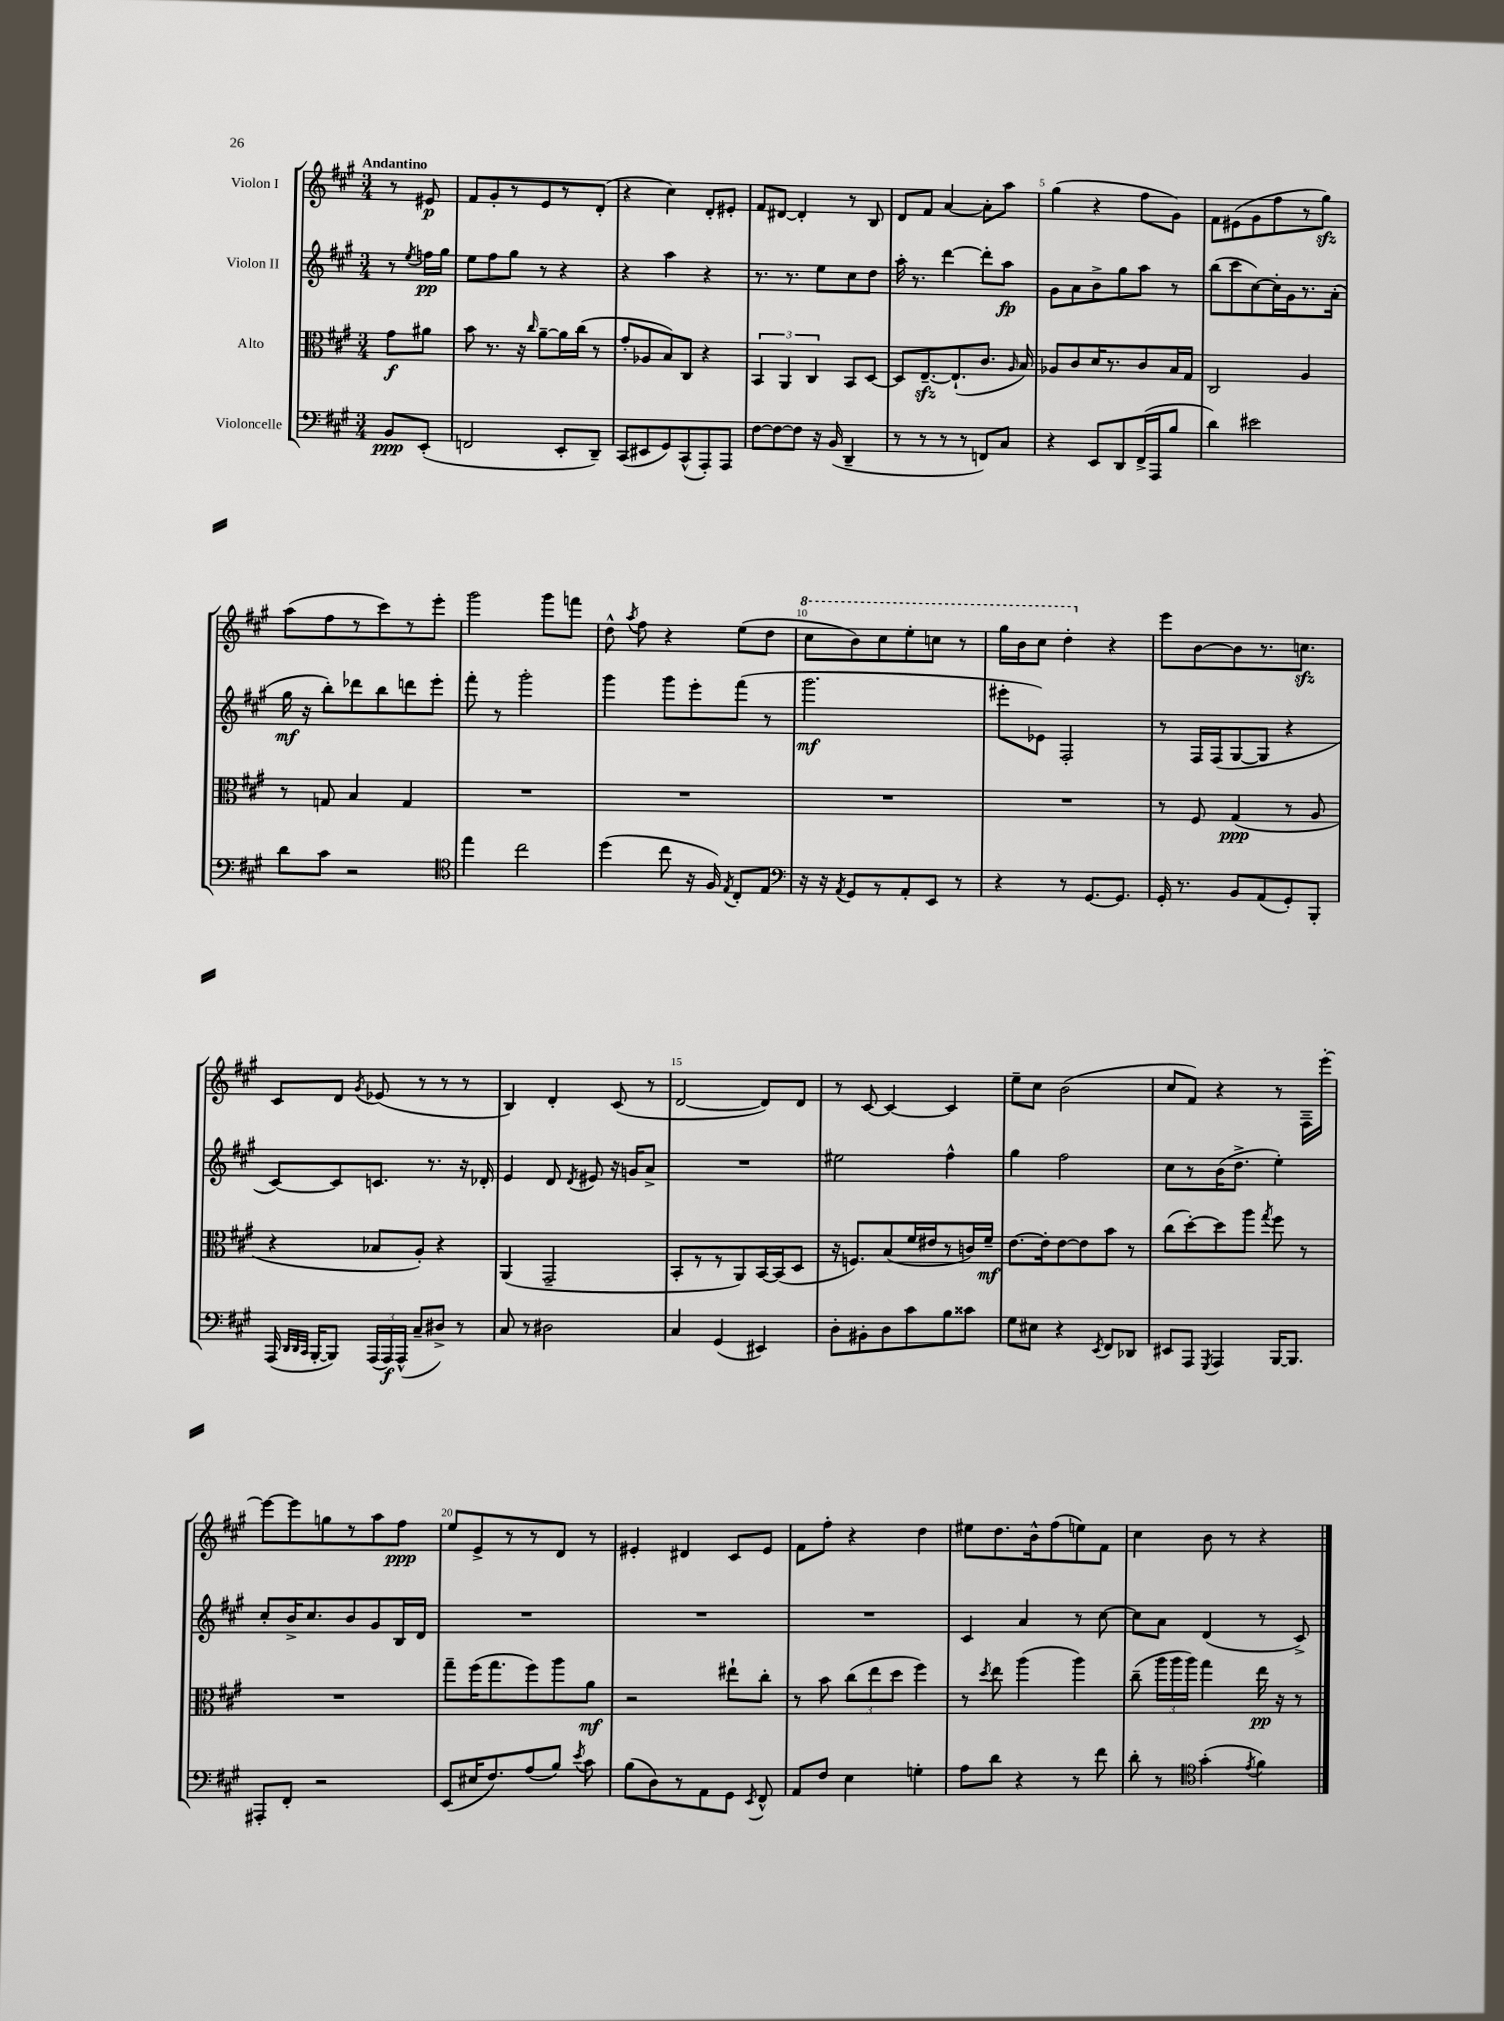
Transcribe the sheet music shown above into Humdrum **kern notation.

**kern	**kern	**kern	**kern
*staff4	*staff3	*staff2	*staff1
*clefF4	*clefC3	*clefG2	*clefG2
*k[f#c#g#]	*k[f#c#g#]	*k[f#c#g#]	*k[f#c#g#]
*M3/4	*M3/4	*M3/4	*M3/4
8BB	8g#	8r	8r
.	.	8qee	.
(8EE'	8a#	16ff	8e#
.	.	16gg#	.
=	=	=	=
2FF	8b	8ee	8f#
.	8.r	8ff#	8g#'
.	.	8gg#	8r
.	16r	.	.
.	16qqcc#	.	.
.	[8a~	8r	8e
8EE'	16a]	4r	8r
.	(16cc#	.	.
8DD~)	8r	.	(8d'
=	=	=	=
(8CC#	8g#'	4r	4r
8EE#	8A-	.	.
8GG#)	8B)	4aa	4cc#)
(8CC#^^	8C#	.	.
8AAA')	4r	4r	8d'
8AAA	.	.	8e#'
=	=	=	=
[8F#	6BB	8.r	8f#
8F#_	.	.	[8d#
.	6AA	.	.
.	.	8.r	.
8F#]	.	.	4d#']
.	6C#	.	.
16r	.	8ee	.
(16BB	.	.	.
4DD~	8BB	8cc#	8r
.	[8D	8dd	8B
=	=	=	=
8r	8D]	16aa'	8d
.	.	8.r	.
8r	[8.E~	.	8f#
8r	.	[4ddd	[4a
.	(8.E`]	.	.
8r	.	.	.
8FF)	8.c#	8ddd']	8a']
8C#	.	8aa	8aa
.	16qqA	.	.
.	16B)	.	.
=	=	=	=
4r	8A-	8g#	(4gg#
.	8c#	8a	.
8EE	16d	8b^	4r
.	8.r	.	.
8DD	.	8gg#	.
(16FF#^	8c#	8aa	8ff#
16AAA	.	.	.
8B	16B	8r	8g#)
.	16G#	.	.
=	=	=	=
4d)	2C#	(8bb	8f#
.	.	8ccc#	(8e#
2e#	.	[8cc#)	8g#
.	.	16cc#']	8ff#
.	.	16g#	.
.	4A	8.r	8r
.	.	.	8gg#)
.	.	(16a'	.
=	=	=	=
8d	8r	16gg#	(8aa
.	.	16r	.
8c#	8G	8bb')	8ff#
2r	4B	8ddd-	8r
.	.	8bb	8ccc#)
.	4G	8ddd	8r
.	.	8eee'	8eee'
=	=	=	=
*clefC4	*	*	*
4ee	2.r	8fff#'	2ggg#
.	.	8r	.
2cc#	.	2ggg#'	.
.	.	.	8ggg#
.	.	.	8fff
=	=	=	=
(4dd	2.r	4ggg#	8dd^^
.	.	.	8qaa
.	.	.	8ff#
8cc#	.	8ggg#	4r
16r	.	8eee'	.
16F#)	.	.	.
8qE	.	.	.
8C#'	.	(8fff#	(8ee
8E	.	8r	8dd
=	=	=	=
*clefF4	*	*	*
16r	2.r	2.ggg#	8ccc#
16r	.	.	.
8qAA	.	.	.
8GG#	.	.	8bb)
8r	.	.	8ccc#
8AA'	.	.	8eee'
8EE	.	.	8ccc
8r	.	.	8r
=	=	=	=
4r	2.r	8eee#'	16ggg#
.	.	.	16bb
.	.	8e-)	8ccc#
8r	.	2F#'	4ddd'
[8.GG#	.	.	.
.	.	.	4r
8.GG#]	.	.	.
=	=	=	=
16GG#'	8r	8r	8eee
8.r	.	.	.
.	8F#	16F#	[8b
.	.	(16F#	.
8BB	(4G#	[8G#	8b]
(8AA	.	8G#]	8.r
8GG#')	8r	4r	.
.	.	.	8.cc
8BBB'	8A	.	.
=	=	=	=
(16AAA	4r	[8c#)	8c#
32qqDD	.	.	.
32qqDD	.	.	.
32qqCC#	.	.	.
[16BBB'	.	.	.
8BBB])	.	8c#]	8d
.	.	.	8qg#
(24AAA	8B-	8.c	(8e-
24AAA)	.	.	.
(24AAA^^	.	.	.
8C#~	8A')	.	8r
.	.	8.r	.
8D#^)	4r	.	8r
8r	.	16r	8r
.	.	16d-'	.
=	=	=	=
8C#	(4AA	4e	4B)
8r	.	.	.
2D#	2GG#~	8d	4d'
.	.	8qd	.
.	.	8e#	.
.	.	16r	(8c#
.	.	16g	.
.	.	8a^	8r
=	=	=	=
4C#	8BB'	2.r	[2d
.	8r	.	.
(4GG#	8r	.	.
.	8AA)	.	.
4EE#)	[16BB	.	8d])
.	(16BB]	.	.
.	8D	.	8d
=	=	=	=
8D'	16r	2ee#	8r
.	8.F)	.	.
8BB#'	.	.	[8c#
8D	(8B	.	4c#_
8c#	16f#	.	.
.	16e#	.	.
8B	8r	4ff#^^	4c#]
8c##	16c)	.	.
.	16f#~	.	.
=	=	=	=
8G#	[8.e	4gg#	8ee~
8E#	.	.	8cc#
.	16e']	.	.
4r	[8e	2ff#	(2b
.	8e]	.	.
8qEE	.	.	.
8FF#	8b	.	.
8DD-	8r	.	.
=	=	=	=
8EE#	(8cc#	8cc#	8cc#
8AAA	[8dd')	8r	8f#)
8qGGG#	.	.	.
4AAA	8dd]	(16b	4r
.	.	8.dd^	.
.	8aa	.	.
.	8qgg#	.	.
[16BBB	8ff#	4ee')	8r
8.BBB]	.	.	.
.	8r	.	16F#~
.	.	.	[16eee'
=	=	=	=
8AAA#'	2.r	8cc#'	8eee_
8FF#'	.	16b^	8eee]
.	.	8.cc#	.
2r	.	.	8gg
.	.	8b	8r
.	.	8g#	8aa
.	.	16B	8ff#
.	.	16d	.
=	=	=	=
(8EE	8gg#~	2.r	8ee
16E#	(16ff#	.	8e^
8.F#)	8.gg#	.	.
.	.	.	8r
(8A	8ff#)	.	8r
8B)	8aa	.	8d
8qe	.	.	.
8c#	8a	.	8r
=	=	=	=
(8B	2r	2.r	4e#'
8D)	.	.	.
8r	.	.	4d#
8AA	.	.	.
8GG#	8ee#`	.	8c#
8qEE	.	.	.
8FF#^^	8cc#'	.	8e#
=	=	=	=
8AA	8r	2.r	8f#
8F#	8b	.	8ff#'
4E	(12cc#	.	4r
.	12ee	.	.
.	12dd	.	.
4G'	4ff#)	.	4dd
=	=	=	=
8A	8r	4c#	8ee#
.	8qdd	.	.
8d	8ee	.	8.dd
4r	(4aa	4a	.
.	.	.	16b^^
.	.	.	(8ff#
8r	4aa)	8r	8ee)
8f#	.	[8cc#	8f#
=	=	=	=
8d'	(8cc#~	8cc#]	4cc#
8r	24aa	8a	.
.	24aa	.	.
.	24aa)	.	.
*clefC4	*	*	*
(4g#'	4gg#	(4d	8b
.	.	.	8r
8qe	.	.	.
4f#)	16ee	8r	4r
.	16r	.	.
.	8r	8c#^)	.
==	==	==	==
*-	*-	*-	*-
